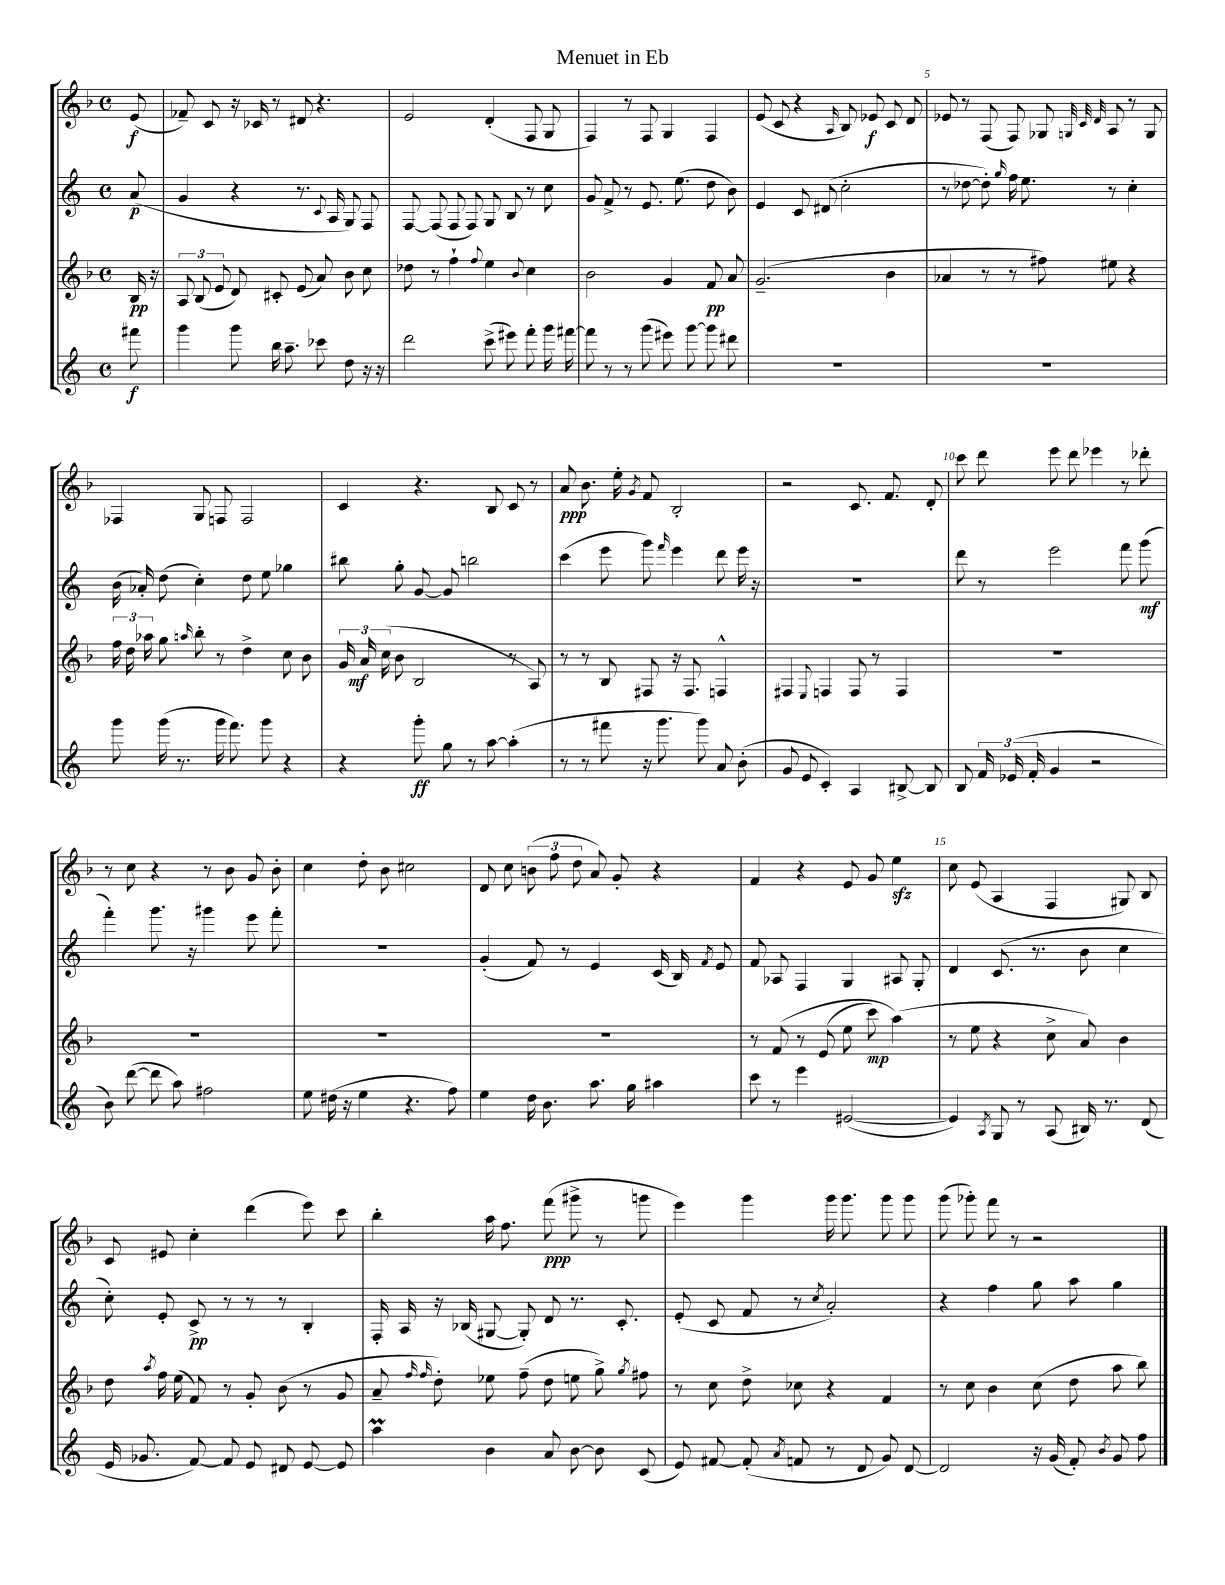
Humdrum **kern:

**kern	**kern	**kern	**kern
*staff4	*staff3	*staff2	*staff1
*clefG2	*clefG2	*clefG2	*clefG2
*k[]	*k[b-]	*k[]	*k[b-]
*M4/4	*M4/4	*M4/4	*M4/4
*met(c)	*met(c)	*met(c)	*met(c)
8fff#\	16B-/	(8a/	(8e/
.	16r	.	.
=	=	=	=
4ggg\	12A/	4g/	8f-~/)
.	(12B-/	.	.
.	.	.	8c/
.	12e/	.	.
8ggg\	8d/)	4r	16r
.	.	.	16c-/
16bb\	8c#'/	.	8r
8.aa~\	.	.	.
.	(8e/	8.r	8d#/
8ccc-\	8a/)	.	4.r
.	.	8qqc/	.
.	.	16A/	.
8dd\	8b-\	8G/)	.
16r	8cc\	8F/	.
16r	.	.	.
=	=	=	=
2ddd\	8dd-\	[8F/	2e/
.	8r	(8F/]	.
.	4ff`\	8F/	.
.	.	8F/)	.
.	8qqff/	.	.
(8ccc^\	4ee\	8G/	(4d'/
8eee#\)	.	8B/	.
.	8qqb-/	.	.
8fff'\	4cc\	8r	8F/
16ggg\	.	8cc\	8G/
[16fff#\	.	.	.
=	=	=	=
8fff#\]	2b-\	8g/	4F/)
8r	.	8f^/	.
8r	.	8r	8r
(8ggg\	.	8.e/	8F/
8eee#\)	4g/	.	4G/
.	.	(8.ee\	.
[8ggg\	.	.	.
8ggg\]	8f/	8dd\	4F/
8ddd#\	8a/	8b\)	.
=	=	=	=
1r	(2.g~/	4e/	(8e/
.	.	.	8c/
.	.	8c/	4r
.	.	(8d#/	.
.	.	.	16qqA/
.	.	2cc'\	8B-/)
.	.	.	8e-/
.	4b-\	.	8c/
.	.	.	8d/
=	=	=	=
1r	4a-/	8r	8e-/
.	.	[8dd-\	8r
.	8r	8dd-'\])	(8F/
.	.	16qqgg/	.
.	8r	16ff\	8F/)
.	.	8.ee\	.
.	8ff#\)	.	8G-/
.	.	.	32qqG/
.	.	.	32qqc/
.	.	.	32qqd/
.	8ee#\	8r	8A/
.	4r	4cc'\	8r
.	.	.	8G/
=	=	=	=
8ggg\	24ff\	(16b\	4F-/
.	24dd\	.	.
.	.	16a-'/)	.
.	24aa-\	.	.
(16ggg\	8gg\	(8dd\	.
8.r	.	.	.
.	16qqaa/	.	.
.	8bb-'\	4cc'\)	8G/
16ggg\	8r	.	8F/
8.fff\)	.	.	.
.	4dd^\	8dd\	2F/
8ggg\	.	8ee\	.
4r	8cc\	4gg-\	.
.	8b-\	.	.
=	=	=	=
4r	24g/	8bb#\	4c/
.	24a/	.	.
.	(24cc\	.	.
.	8b-\	8gg'\	.
8ggg'\	2B-/	[8g/	4.r
8gg\	.	8g/]	.
8r	.	2bb\	.
[8aa\	.	.	8B-/
(4aa'\]	8r	.	8c/
.	8A/)	.	8r
=	=	=	=
8r	8r	(4ccc\	8a/
8r	8r	.	8.b-\
8fff#\	8B-/	8eee\	.
.	.	.	16ee'\
.	.	.	8qg/
16r	8F#/	8ggg\)	8f/
8.ggg\	.	.	.
.	.	16qqfff/	.
.	16r	4eee\	2B-'/
.	8.F#/	.	.
8ggg\)	.	.	.
8a/	4F^^/	8ddd\	.
(8b'\	.	16eee\	.
.	.	16r	.
=	=	=	=
8g/	4F#/	1r	2r
8e/	.	.	.
.	8qqE/	.	.
4c'/)	4F/	.	.
4A/	8F/	.	8.c/
.	8r	.	.
.	.	.	8.f/
[8B#^/	4F/	.	.
8B#/]	.	.	8d'/
=	=	=	=
8B/	1r	8ddd\	8ccc\
24f/	.	8r	8ddd\
(24e-/	.	.	.
24f'/	.	.	.
4g/	.	2eee\	8eee\
.	.	.	8ddd\
2r	.	.	4eee-\
.	.	8fff\	8r
.	.	(8ggg\	8ddd-'\
=	=	=	=
8b\)	1r	4fff'\)	8r
([8ddd\	.	.	8cc\
8ddd\]	.	8.ggg\	4r
8aa\)	.	.	.
.	.	16r	.
2ff#\	.	4ggg#\	8r
.	.	.	8b-\
.	.	8eee\	8g/
.	.	8fff'\	8b-'\
=	=	=	=
8ee\	1r	1r	4cc\
(16dd#\	.	.	.
16r	.	.	.
4ee\	.	.	8dd'\
.	.	.	8b-\
4.r	.	.	2cc#\
8ff\)	.	.	.
=	=	=	=
4ee\	1r	(4g'/	8d/
.	.	.	8cc\
16dd\	.	8f/)	(12b\
8.b\	.	.	.
.	.	.	12ff\
.	.	8r	.
.	.	.	12dd\
8.aa\	.	4e/	8a/)
.	.	.	8g'/
16gg\	.	.	.
4aa#\	.	(16c/	4r
.	.	16B/)	.
.	.	8qf/	.
.	.	8e/	.
=	=	=	=
8ccc\	8r	8f/	4f/
8r	&(8f/	8A-/	.
4eee\	8r	4F/	4r
.	(8e/	.	.
([2e#/	8ee\	4G/	8e/
.	8ccc\)	.	8g/
.	(4aa\&)	8A#/	4ee\
.	.	8G'/	.
=	=	=	=
4e#/])	8r	4d/	8cc\
.	8ee\	.	(8e/
8qA/	.	.	.
8G/	4r	(8.c/	4A/
8r	.	.	.
.	.	8.r	.
(8A/	8cc^\	.	4F/
16B#/)	8a/)	8b\	.
8.r	.	.	.
.	4b-\	4cc\	8G#/)
(8d/	.	.	8B-/
=	=	=	=
16e/	8dd\	8cc'\)	8c/
8.g-/	.	.	.
.	8qaa/	.	.
.	16ff\	8e'/	8e#/
.	(16ee\	.	.
[8f/)	8f/)	8c^/	4cc'\
8f/]	8r	8r	.
8e/	8g'/	8r	(4ddd\
8d#/	(8b-\	8r	.
[8e/	8r	4B'/	8eee\)
8e/]	8g/	.	8ccc\
=	=	=	=
4aa\	8a~/	16F'/	4bb-'\
.	.	16A/	.
.	16qqff/	.	.
.	16qqff/	.	.
.	8dd'\)	16r	.
.	.	(16B-/	.
4b\	8ee-\	[8G#/	16aa\
.	.	.	8.ff\
.	(8ff~\	8G#'/])	.
8a/	8dd\	8d/	(8fff\
[8b\	8ee\	8.r	8ggg#^\
8b\]	8gg^\)	.	8r
.	.	8.c'/	.
.	8qgg/	.	.
(8c/	8ff#\	.	8ggg\
=	=	=	=
8e/)	8r	(8e'/	4eee\)
[8f#/	8cc\	8c/	.
(8f#'/]	8dd^\	8f/	4ggg\
8qa/	.	.	.
8f/	8cc-\	8r	.
.	.	8qcc/	.
8r	4r	2a'/)	16ggg\
.	.	.	8.ggg\
8d/	.	.	.
8g/)	4f/	.	8ggg\
[8d/	.	.	8ggg\
=	=	=	=
2d/]	8r	4r	(8ggg\
.	8cc\	.	8ggg-'\)
.	4b-\	4ff\	8fff\
.	.	.	8r
16r	(8cc\	8gg\	2r
(16g/	.	.	.
8f'/)	8dd\	8aa\	.
8qb/	.	.	.
8g/	8aa\	4gg\	.
8ff\	8bb-\)	.	.
==	==	==	==
*-	*-	*-	*-
